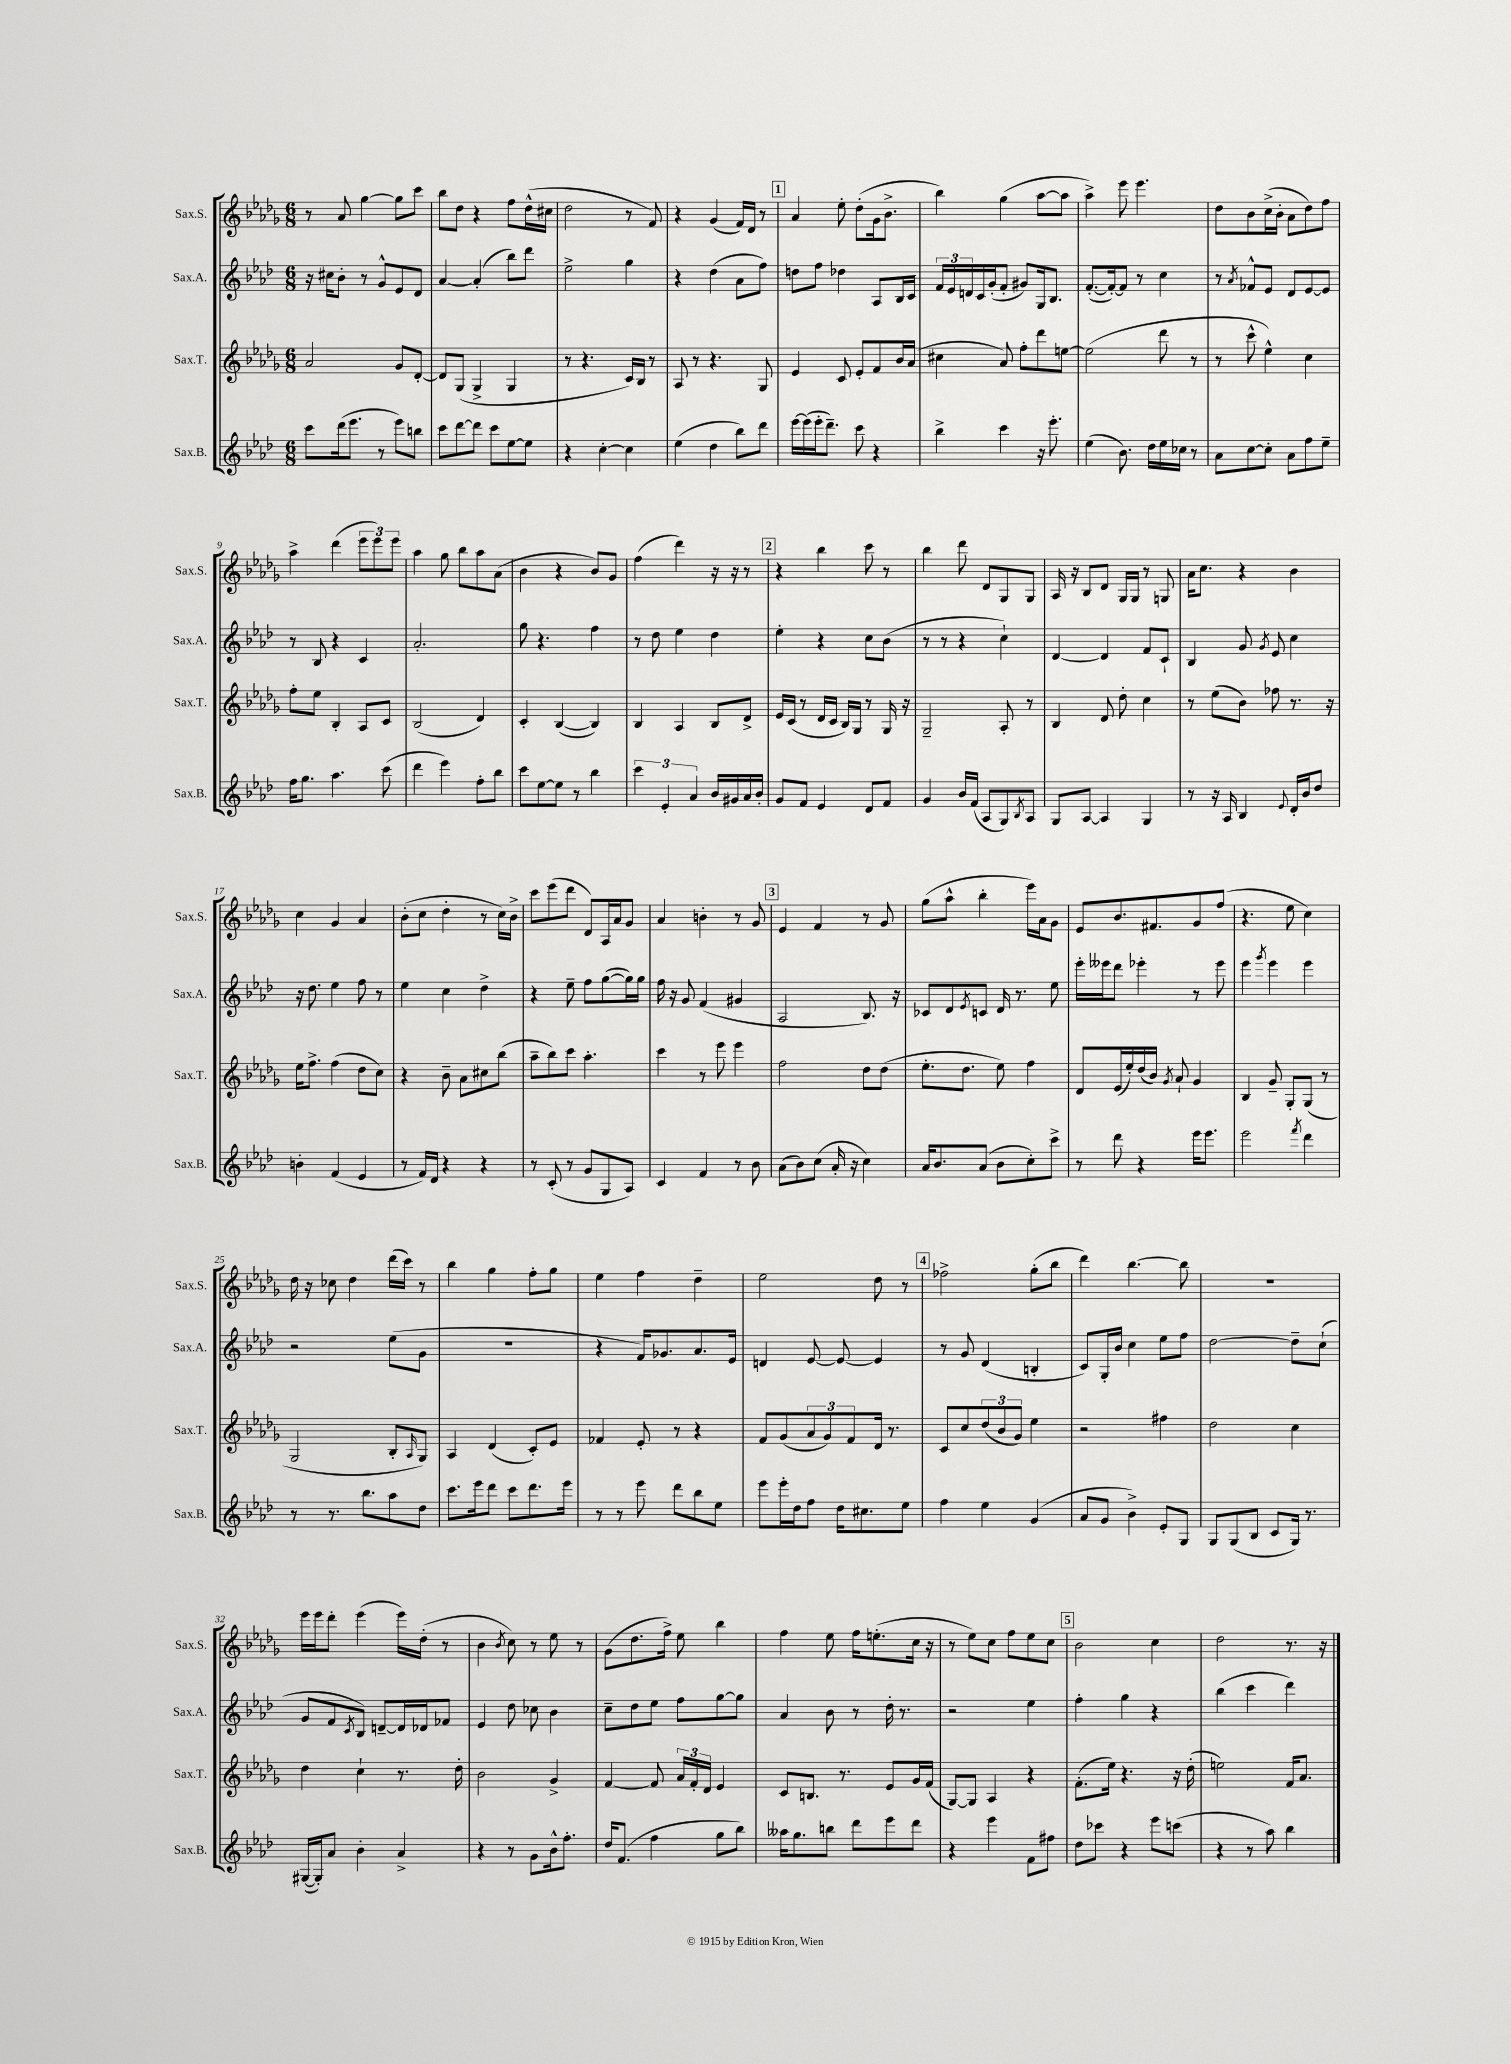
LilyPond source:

<<
\new StaffGroup <<
\new Staff = "s0" \with { instrumentName = "Sax.S." shortInstrumentName = "Sax.S." } {
    \clef treble \key des \major \numericTimeSignature \time 6/8
    r8 aes'8 ges''4~ ges''8 c'''8 |
    bes''8 des''8 r4 f''8 des''16-^( cis''16 |
    des''2 r8 f'8) |
    r4 ges'4( f'16) des'16 r8 |
    \mark \markup { \box "1" } aes'4 ees''8-. des''8-.( ges'16 bes'8.-> |
    bes''4) ges''4( aes''8~ aes''8 |
    aes''4->) ees'''8 ees'''4. |
    des''8 bes'8 c''16->( bes'16-. aes'8 des''8) f''8 |
    aes''4-> des'''4( \tuplet 3/2 { ees'''8 ees'''8) ees'''8 } |
    aes''4 ges''8 bes''8 aes''8 aes'8( |
    bes'4 r4 bes'8) ges'8 |
    f''4( des'''4) r16 r16 r8 |
    \mark \markup { \box "2" } r4 bes''4 c'''8 r8 |
    bes''4 des'''8 des'8 ges8 ges8 |
    aes16 r16 bes8 des'8 ges16 ges16 r8 g8 |
    aes'16 c''8. r4 bes'4 |
    c''4 ges'4 aes'4 |
    bes'8-.( c''8 des''4-. r8 c''16) bes'16-> |
    c'''8 ees'''8( des'''8 des'8) aes16 aes'16 ges'8 |
    aes'4 b'4-. r8 ges'8 |
    \mark \markup { \box "3" } ees'4 f'4 r8 ges'8 |
    ges''8( aes''8-^ bes''4-. ees'''16) aes'16 ges'8 |
    ees'8 bes'8. fis'8. ges'8 f''8( |
    r4. ees''8 c''4) |
    des''16 r16 ces''8 des''4 des'''16( c'''16) r8 |
    bes''4 ges''4 f''8-. ges''8 |
    ees''4 f''4 des''4-- |
    ees''2 des''8 r8 |
    \mark \markup { \box "4" } fes''2-> ges''8-.( bes''8 |
    des'''4) bes''4.~ bes''8 |
    r2. |
    ees'''16 ees'''16 des'''8-. ees'''4( ees'''16) des''16-.( r8 |
    bes'4 \acciaccatura { bes'8 } c''8) r8 ees''8 r8 |
    ges'8( des''8. f''16->) ees''8 bes''4 |
    f''4 ees''8 f''16 e''8.-.( c''16 r16 |
    r8 ees''8) c''8 f''8 ees''8 c''8 |
    \mark \markup { \box "5" } bes'2 c''4 |
    des''2 r8. r16 \bar "|." |
}
\new Staff = "s1" \with { instrumentName = "Sax.A." shortInstrumentName = "Sax.A." } {
    \clef treble \key aes \major \numericTimeSignature \time 6/8
    r16 cis''16 bes'8-. r8 g'8-^ ees'8 des'8 |
    aes'4~ aes'4-.( bes''8) des'''8 |
    ees''2-> g''4 |
    r4 des''4( aes'8 f''8) |
    \mark \markup { \box "1" } d''8 f''8 des''4 aes8 bes16 c'16 |
    \tuplet 3/2 { f'16 ees'16 d'16 } c'16 g'16-.( f'8-. gis'8) g16 bes8. |
    f'8.~-.( f'16~-.) f'8 r8 c''4 |
    r8 \acciaccatura { aes'8 } fes'8-^ ees'8 des'8 ees'8~ ees'8 |
    r8 bes8 r4 c'4 |
    aes'2.-. |
    g''8 r4. f''4 |
    r8 des''8 ees''4 des''4 |
    \mark \markup { \box "2" } ees''4-. r4 c''8 bes'8( |
    r8 r8 r4 c''4-!) |
    des'4~ des'4 f'8 c'8-! |
    bes4 g'8 \acciaccatura { g'8 } ees'8 c''4 |
    r16 des''8. ees''4 f''8 r8 |
    ees''4 c''4 des''4-> |
    r4 ees''8-- f''8 g''8~( g''16) g''16 |
    f''16 r16 g'8 f'4( gis'4 |
    \mark \markup { \box "3" } aes2 bes8.) r16 |
    ces'8 des'8 \acciaccatura { ees'8 } c'8 des'16 r8. ees''8 |
    ees'''16-. eeses'''16 des'''8 ees'''4-. r8 ees'''8 |
    ees'''4 \acciaccatura { g'''8 } ees'''4 ees'''4 |
    r2 ees''8( g'8 |
    R2. |
    r4 f'16) ges'8. aes'8. ees'16 |
    d'4 ees'8~ ees'8~ ees'4 |
    \mark \markup { \box "4" } r8 g'8 des'4( b4-. |
    c'8) g16-. bes'16 c''4 ees''8 f''8 |
    des''2~ des''8-- c''8-!( |
    g'8 f'8 \acciaccatura { c'8 } bes8) d'8~-- d'16 des'16 fes'8 |
    ees'4 des''8 ces''8 bes'4 |
    c''8-- des''8 ees''8 f''8 g''8~ g''8 |
    aes'4 bes'8 r8 des''16-. r8. |
    r2 ees''4 |
    \mark \markup { \box "5" } f''4-. g''4 r4 |
    bes''4( c'''4 des'''4) \bar "|." |
}
\new Staff = "s2" \with { instrumentName = "Sax.T." shortInstrumentName = "Sax.T." } {
    \clef treble \key des \major \numericTimeSignature \time 6/8
    aes'2 ges'8 des'8~-. |
    des'8 ges8( ges4-> ges4 |
    r8 r4. c'16) bes16 r8 |
    aes8 r8 r4. ges8 |
    \mark \markup { \box "1" } ees'4 c'8 ees'8-. f'8 bes'16 aes'16( |
    cis''4 aes'8) f''8-. des'''8 e''8~ |
    e''2( des'''8 r8 |
    r8 c'''8-^ ees''4-^) c''4 |
    f''8-. ees''8 bes4-. aes8 c'8 |
    bes2( des'4) |
    c'4-. bes4~( bes4) |
    bes4 aes4 bes8 des'8-> |
    \mark \markup { \box "2" } ees'16 c'16( r8 des'16 c'16 bes16) ges16 r8 ges16 r16 |
    ges2-- aes8-. r8 |
    bes4 des'8 des''8-. c''4 |
    r8 ees''8( bes'8) fes''8 r8. r16 |
    ees''16 f''8.-> f''4( des''8 c''8) |
    r4 bes'8-- aes'8 cis''8 bes''8( |
    aes''8-- bes''8) c'''8 aes''4.-. |
    c'''4 r8 ees'''8 ees'''4 |
    \mark \markup { \box "3" } f''2 des''8 des''8( |
    ees''8.-. des''8. ees''8) f''4 |
    des'8 ees'16( ees''16-.) des''16( bes'16) \acciaccatura { ges'8 } aes'8-! ges'4 |
    bes4 ges'8-- ges8-. ges8( r8 |
    ges2 bes8-. \grace { aes16 } ges8) |
    aes4 des'4( c'8-.) ees'8 |
    fes'4 ees'8-. r8 r4 |
    f'8 ges'8( \tuplet 3/2 { aes'8 ges'8) f'8 } des'16 r8. |
    \mark \markup { \box "4" } c'8 c''8 \tuplet 3/2 { des''8( bes'8 ges'8) } ees''4 |
    r2 fis''4 |
    des''2 c''4 |
    des''4 c''4-! r8. des''16-. |
    bes'2 ges'4-> |
    f'4~ f'8 \tuplet 3/2 { aes'16 f'16-. des'16 } ees'4 |
    c'8 b8. r8. ees'8 ges'16 f'16( |
    ges8~) ges8 aes4 r4 |
    \mark \markup { \box "5" } f'8.-.( ees''16) r4. r16 des''16-.( |
    e''2) f'16 aes'8. \bar "|." |
}
\new Staff = "s3" \with { instrumentName = "Sax.B." shortInstrumentName = "Sax.B." } {
    \clef treble \key aes \major \numericTimeSignature \time 6/8
    c'''8 des'''16( ees'''8. r8 ees'''8) b''8 |
    c'''8 des'''8~ des'''8 c'''8 ees''8~ ees''8 |
    r4 c''4~-. c''4 |
    ees''4( des''4 bes''8) des'''8 |
    \mark \markup { \box "1" } ees'''16~ ees'''16( ees'''16-. des'''8.--) c'''8 r4 |
    bes''4-> c'''4 r16 ees'''8.-. |
    ees''4( bes'8.) des''16 ees''16 ces''16 r8 |
    aes'8 c''8~ c''8-. aes'8 f''8 ees''8-- |
    f''16 g''8. aes''4. c'''8( |
    des'''4 ees'''4) f''8-. bes''8 |
    c'''8 ees''8~ ees''8 r8 bes''4 |
    \tuplet 3/2 { c'''4 ees'4-. aes'4 } bes'16 gis'16 aes'16 bes'16-. |
    \mark \markup { \box "2" } g'8 f'8 ees'4 des'8 f'8 |
    g'4 bes'16 f'16( aes8 g8) \acciaccatura { bes8 } aes8 |
    g8 aes8~ aes4 g4 |
    r8 r16 aes16 bes4 \appoggiatura { ees'8 } des'16-. bes'16 des''8 |
    b'4-. f'4( ees'4 |
    r8 f'16) des'16 r4 r4 |
    r8 c'8-.( r8 g'8 g8 aes8) |
    c'4 f'4 r8 bes'8 |
    \mark \markup { \box "3" } aes'8( bes'8) c''8( aes'16-. r16 c''4) |
    aes'16 bes'8. aes'8( bes'8 c''8-.) c'''8-> |
    r8 des'''8 r4 ees'''16 ees'''8. |
    ees'''2 \acciaccatura { f'''8 } des'''4 |
    r8 r8. bes''8. aes''8 des''8 |
    c'''8. ees'''16 des'''8 c'''8 des'''8. ees'''16 |
    r8 r8 ees'''8 des'''8 bes''8 ees''8 |
    ees'''8 ees'''16-. des''16 f''8 des''16 cis''8. ees''8 |
    \mark \markup { \box "4" } f''4 ees''4 g'4( |
    aes'8 g'8 bes'4->) ees'8-. g8 |
    g8 g8( bes8 c'8 g16) r8. |
    gis16~( gis16-.) aes'8 bes'4-. aes'4-> |
    r4 r8 g'8 bes'16-^ f''8.-. |
    des''16 f'8.( f''4 g''8 bes''8) |
    aeses''16 g''8. b''8 des'''8 ees'''8 des'''8 |
    r4 ees'''4 f'8 fis''8 |
    \mark \markup { \box "5" } des''8 ces'''8 r4 ees'''8 c'''8( |
    r4 r8 aes''8) bes''4 \bar "|." |
}
>>
>>
